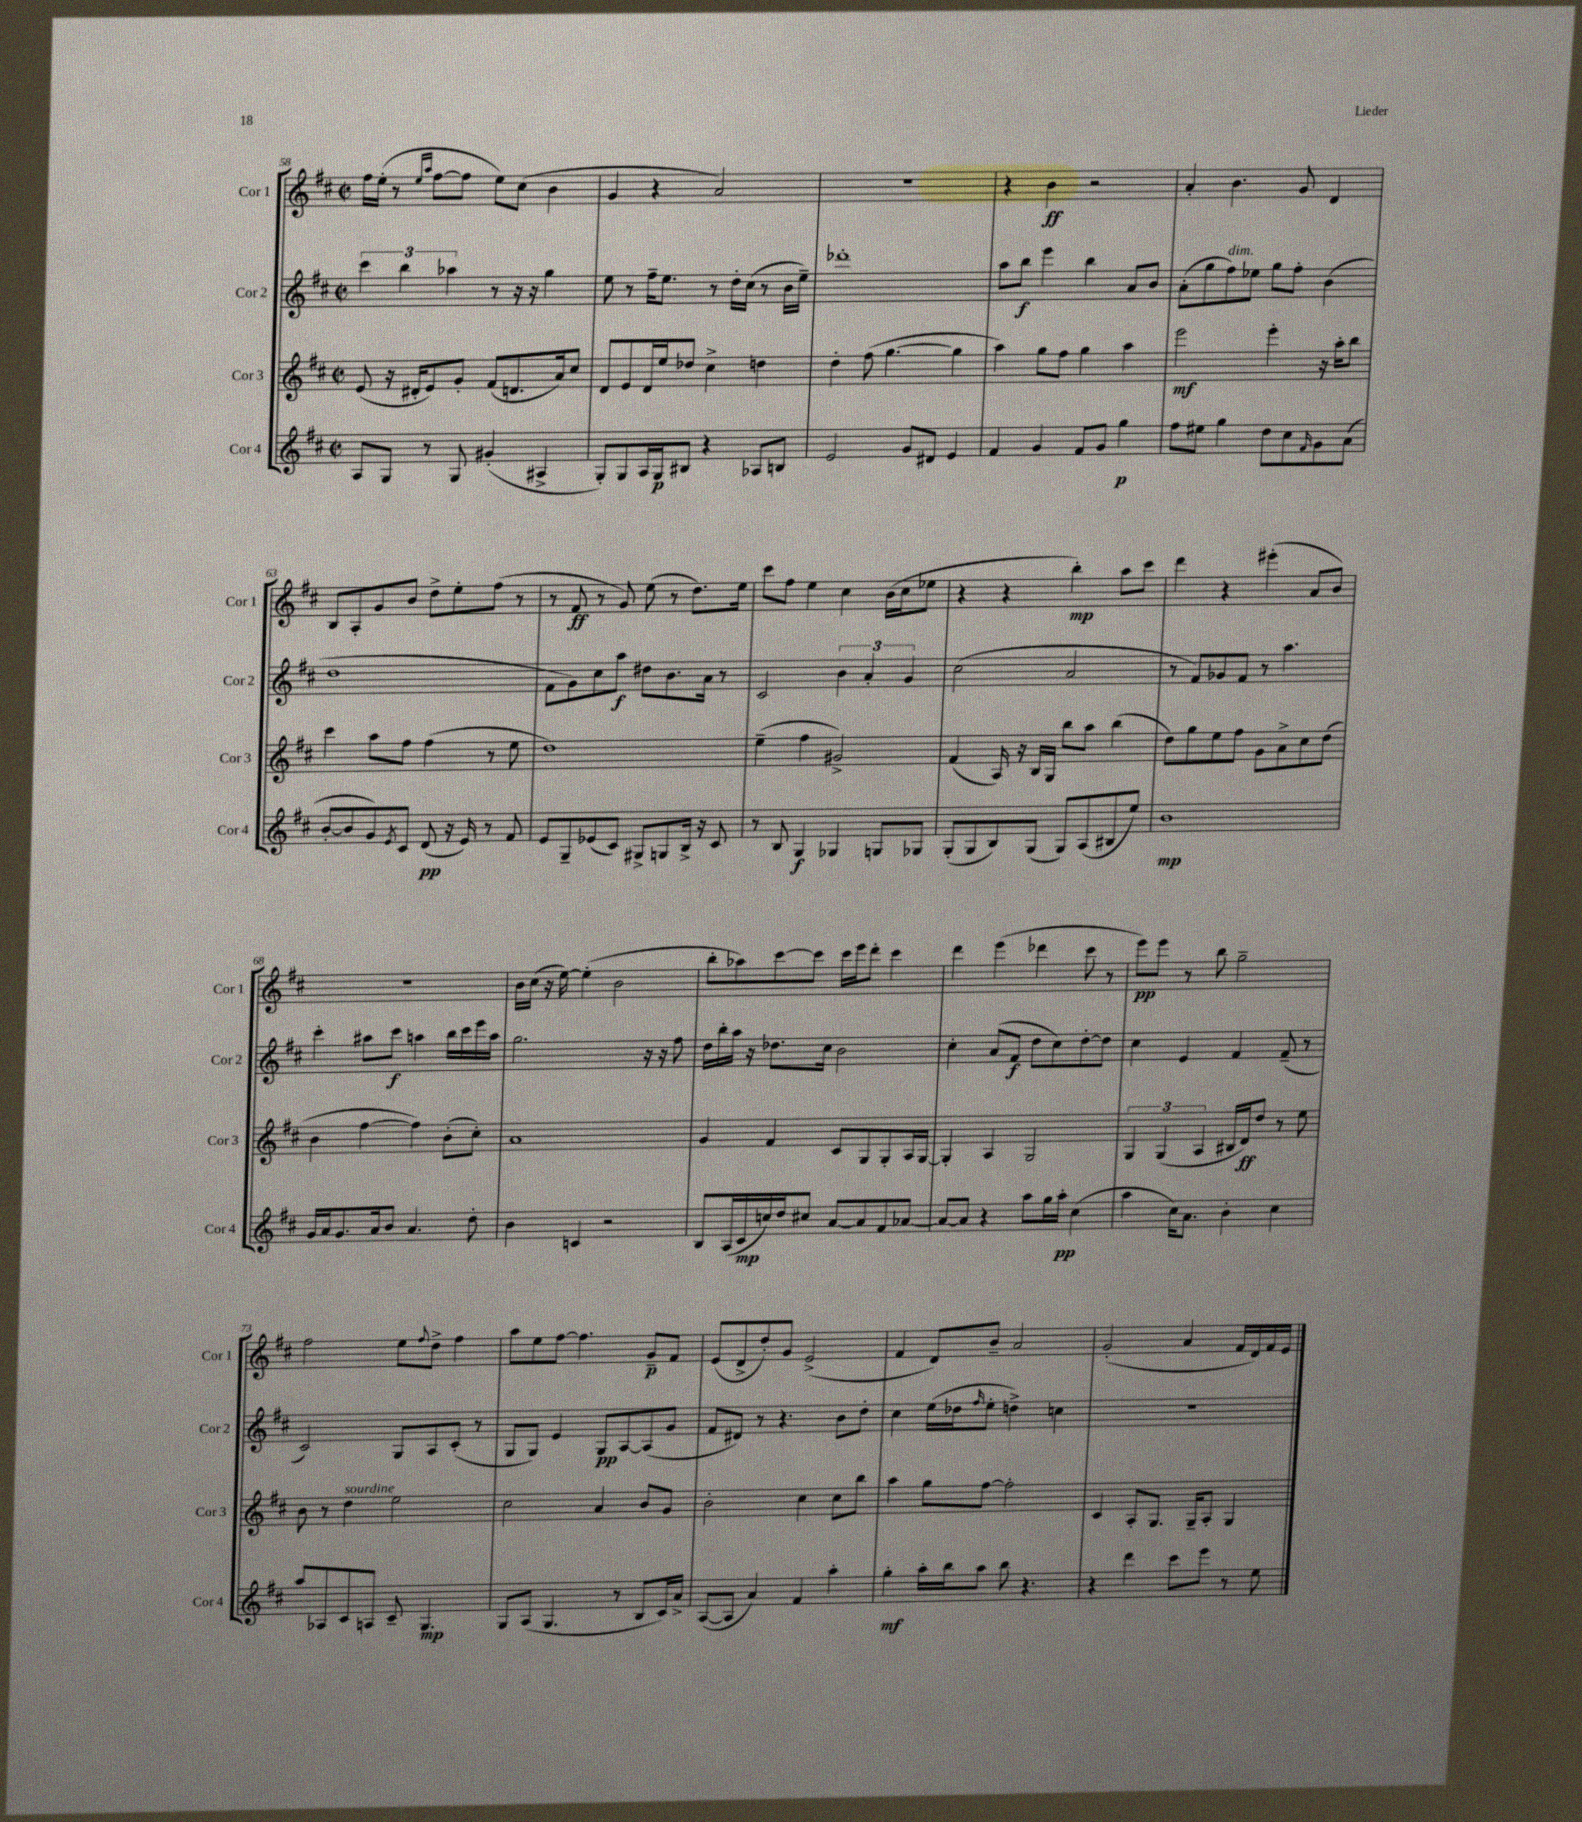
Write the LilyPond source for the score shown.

<<
\new StaffGroup <<
\new Staff = "s0" \with { instrumentName = "Cor 1" shortInstrumentName = "Cor 1" } {
    \clef treble \key d \major \defaultTimeSignature \time 2/2
    fis''16 e''16-.( r8 \grace { e''16 a''16 } fis''8~ fis''8 e''8) cis''8( b'4 |
    g'4 r4 a'2) |
    r1 |
    r4 b'4\ff r2 |
    a'4-. b'4. g'8 d'4 |
    b8 a8-. g'8 b'8 d''8-> e''8-. fis''8( r8 |
    r8 fis'8\ff r8 g'8) e''8( r8 d''8.) e''16 |
    cis'''8 fis''8 e''4 cis''4 b'16( cis''16 ees''8 |
    r4 r4 b''4-.\mp) a''8 cis'''8 |
    d'''4 r4 eis'''4-.( a'8 b'8) |
    r1 |
    b'16 cis''16( r16 e''16~) e''4-.( b'2 |
    b''8-. aes''8) cis'''8~ cis'''8 cis'''16 e'''16 d'''8-. cis'''4 |
    d'''4 e'''4( des'''4 cis'''8 r8 |
    e'''8\pp) e'''8 r8 b''8 g''2-- |
    fis''2 e''8 \appoggiatura { fis''8 } d''8-> fis''4 |
    a''8 e''8 fis''8~ fis''4. g'8--\p fis'8 |
    e'8( d'8-> d''8-.) g'8 e'2->( |
    fis'4 d'8) b'8-- a'2 |
    g'2-.( a'4 fis'16 d'16) fis'16 e'16 \bar "|." |
}
\new Staff = "s1" \with { instrumentName = "Cor 2" shortInstrumentName = "Cor 2" } {
    \clef treble \key d \major \defaultTimeSignature \time 2/2
    \tuplet 3/2 { cis'''4 b''4 aes''4 } r8 r16 r16 g''4 |
    e''8 r8 fis''16-- e''8. r8 d''16-. cis''16( r8 b'16 e''16--) |
    des'''1-. |
    a''8 b''8\f e'''4 b''4 a'8 b'8 |
    a'8-.( g''8 fis''8^\markup { \italic "dim." }) ees''8 g''8 fis''8-. b'4( |
    d''1 |
    fis'8 g'8) cis''8 a''8\f dis''8 b'8. a'16 r8 |
    cis'2 \tuplet 3/2 { b'4 a'4-. g'4 } |
    cis''2( a'2 |
    r8 fis'8) ges'8 fis'8 r8 a''4. |
    cis'''4-. ais''8 cis'''8\f a''4 b''16 cis'''16 e'''16 a''16 |
    g''2. r16 r16 fis''8 |
    d''16 b''16-. a''16 r16 des''8. cis''16 b'2 |
    cis''4-. a'8( fis'8\f d''8 cis''8) d''8~-. d''8 |
    cis''4 e'4 fis'4 fis'8--( r8 |
    cis'2) g8 a8 cis'8-.( r8 |
    g8 g8) e'4 g8\pp a8~ a8( g'8 |
    fis'8 dis'8) r8 r4. b'8 d''8-. |
    cis''4 e''16( des''16 \grace { fis''16 } e''8-. d''4->) c''4 |
    R1 \bar "|." |
}
\new Staff = "s2" \with { instrumentName = "Cor 3" shortInstrumentName = "Cor 3" } {
    \clef treble \key d \major \defaultTimeSignature \time 2/2
    e'8( r16 dis'16-. e'8) g'8-. fis'8( d'8. a'16) cis''8 |
    d'8 e'8 d'16 e''16 des''8 cis''4-> d''4 |
    d''4-. fis''8( g''4.~ g''4 |
    a''4) g''8 fis''8 g''4 a''4 |
    e'''2\mf e'''4-. r16 a''16-. b''8 |
    cis'''4 a''8 fis''8 fis''4( r8 e''8 |
    d''1) |
    e''4--( fis''4 gis'2->) |
    fis'4( a16) r16 b16 g16 b''8 a''8 b''4( |
    d''8) g''8 e''8 fis''8 g'8 a'8-> cis''8 d''8( |
    b'4 fis''4~ fis''4) b'8-.( cis''8-.) |
    a'1 |
    g'4 fis'4 cis'8 g8 g8-. a16 g16~ |
    g4-. a4 g2 |
    \tuplet 3/2 { g4 g4( a4 } bis16 d'16\ff) d''8 r8 e''8 |
    b'8 r8 d''4^\markup { \italic "sourdine" } e''2 |
    cis''2 a'4 b'8 g'8 |
    b'2-. cis''4 cis''8 b''8 |
    a''4 g''8 fis''8~ fis''2-. |
    cis'4 a8-. g8. g16-- a8-. g4 \bar "|." |
}
\new Staff = "s3" \with { instrumentName = "Cor 4" shortInstrumentName = "Cor 4" } {
    \clef treble \key d \major \defaultTimeSignature \time 2/2
    a8 g8 r8 g8 gis'4-.( ais4-> |
    g8-.) g8 a16 g16\p bis8 r4 aes8 b8 |
    e'2 g'8 dis'8 e'4 |
    fis'4 g'4 fis'8 g'8 g''4\p |
    fis''8 eis''8 g''4 d''8 cis''8 \grace { fis'16 } g'8 a'8( |
    b'8~-. b'8 g'8) \acciaccatura { e'8 } cis'8 d'8\pp( r16 e'16) r8 fis'8 |
    e'8 g8-- ees'8( cis'8) gis8-> g8 b16-> r16 cis'8 |
    r8 b8 g4\f ges4 g8 ges8 |
    g8-.( g8 b8) g8( g8) a8( bis8 e''8) |
    b'1\mp |
    g'16 a'16 g'8. a'16 b'8 a'4. d''8-. |
    b'4 c'4 r2 |
    b8 a16( cis'16\mp c''16) d''16 cis''8 a'8~ a'8 fis'8 aes'8~ |
    aes'8~ aes'8 r4 a''8 g''16 a''16-.\pp cis''4( |
    a''4 cis''16) a'8. b'4-. cis''4 |
    a''8 aes8 cis'8 a8 cis'8-- g4.\mp |
    g8 a8( g4. r8 b8 cis'16) a'16-> |
    a8~( a8 a'4) fis'4 a''4-. |
    g''4-.\mf a''16-. b''16 a''8 b''8 r4. |
    r4 d'''4 cis'''8 e'''8 r8 e''8 \bar "|." |
}
>>
>>
\layout { \context { \Score currentBarNumber = #58 } }
